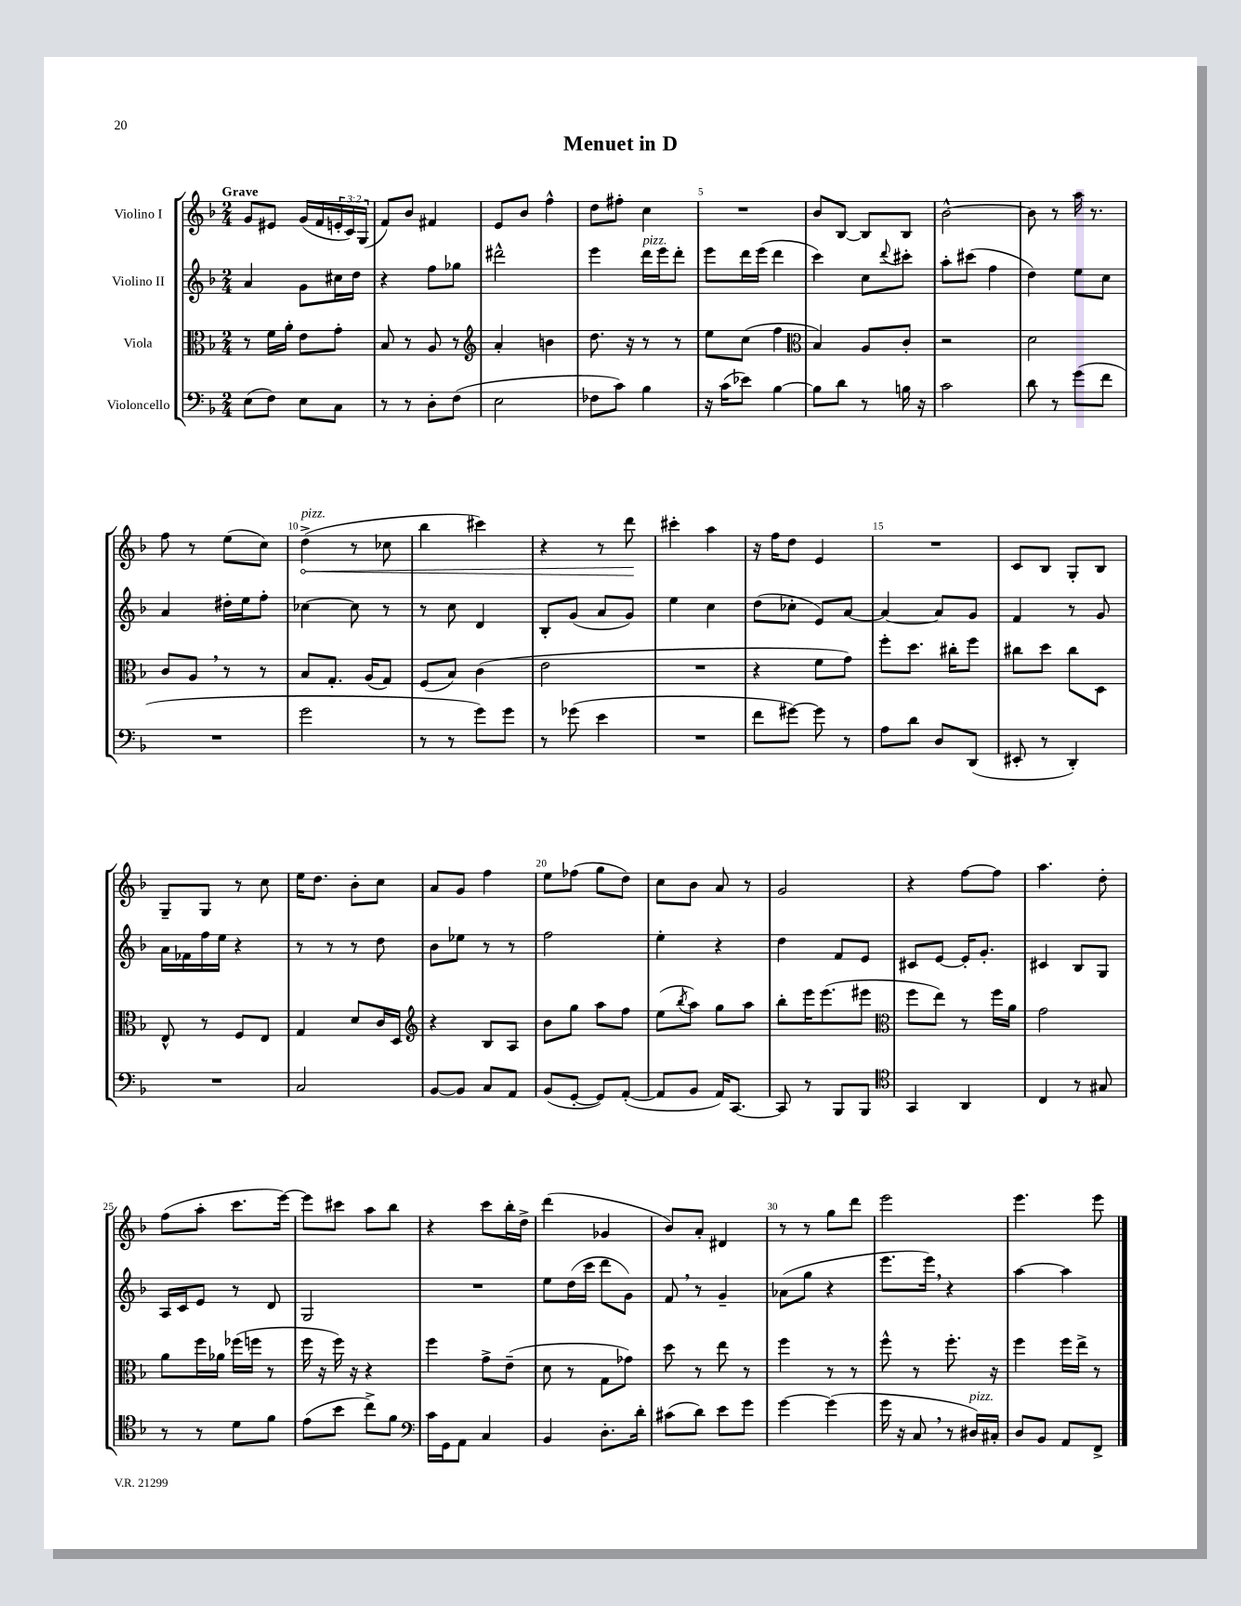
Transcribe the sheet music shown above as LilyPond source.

\header { title = "Menuet in D" }
<<
\new StaffGroup <<
\new Staff = "s0" \with { instrumentName = "Violino I" } {
    \clef treble \key f \major \numericTimeSignature \time 2/4 \override Staff.TupletNumber.text = #tuplet-number::calc-fraction-text \tempo "Grave"
    g'8 eis'8 g'16( f'16 \tuplet 3/2 { e'16-. c'16) g16( } |
    f'8) bes'8 fis'4 |
    e'8 bes'8 f''4-^ |
    d''8 fis''8-. c''4 |
    R2 |
    bes'8 bes8~ bes8 bes8 |
    bes'2~-^ |
    bes'8 r8 a''16 r8. |
    f''8 r8 e''8( c''8) |
    \once \override Hairpin.circled-tip = ##t d''4->\<^\markup { \italic "pizz." }( r8 ces''8 |
    bes''4 cis'''4) |
    r4 r8 d'''8\! |
    cis'''4-. a''4 |
    r16 f''16 d''8 e'4 |
    R2 |
    c'8 bes8 g8-. bes8 |
    g8-- g8 r8 c''8 |
    e''16 d''8. bes'8-. c''8 |
    a'8 g'8 f''4 |
    e''8 fes''8( g''8 d''8) |
    c''8 bes'8 a'8 r8 |
    g'2 |
    r4 f''8~ f''8 |
    a''4. d''8-. |
    f''8( a''8-. c'''8. e'''16~) |
    e'''8 cis'''8 a''8 bes''8 |
    r4 c'''8 bes''16-. d''16-> |
    d'''4( ges'4 |
    bes'8) a'8-. dis'4 |
    r8 r8 g''8 d'''8 |
    e'''2 |
    e'''4. e'''8 \bar "|." |
}
\new Staff = "s1" \with { instrumentName = "Violino II" } {
    \clef treble \key f \major \numericTimeSignature \time 2/4
    a'4 g'8 cis''16 d''16 |
    r4 f''8 ges''8 |
    dis'''2-^ |
    e'''4 d'''16^\markup { \italic "pizz." } e'''16 d'''8-. |
    e'''8 d'''16 e'''16( d'''4 |
    c'''4) c''8 \appoggiatura { d'''8 } cis'''8-. |
    a''8-. cis'''8( f''4 |
    d''4) e''8 c''8 |
    a'4 dis''16-. e''16 f''8-. |
    ces''4~ ces''8 r8 |
    r8 c''8 d'4 |
    bes8-. g'8( a'8 g'8) |
    e''4 c''4 |
    d''8( ces''8-. e'8) a'8~ |
    a'4~ a'8 g'8 |
    f'4 r8 g'8 |
    a'16 fes'16 f''16 e''16 r4 |
    r8 r8 r8 d''8 |
    bes'8 ees''8 r8 r8 |
    f''2 |
    e''4-. r4 |
    d''4 f'8 e'8 |
    cis'8 e'8~ e'16-. g'8.-. |
    cis'4 bes8 g8 |
    a16 c'16 e'8 r8 d'8 |
    g2 |
    R2 |
    e''8 d''16( c'''16 d'''8 g'8) |
    f'8 \breathe r8 g'4-- |
    aes'8( g''8 r4 |
    e'''8. e'''16) \breathe r4 |
    a''4~ a''4 \bar "|." |
}
\new Staff = "s2" \with { instrumentName = "Viola" } {
    \clef alto \key f \major \numericTimeSignature \time 2/4
    r8 f'16 a'16-. e'8 g'8-. |
    bes8 r8 a8 r8 |
    \clef treble a'4-. b'4 |
    d''8. r16 r8 r8 |
    e''8 c''8( f''4 |
    \clef alto bes4) a8 c'8-. |
    r2 |
    d'2 |
    c'8 a8 \breathe r8 r8 |
    bes8 g8.-. a16( g8) |
    f8( bes8) c'4( |
    e'2 |
    R2 |
    r4 f'8 g'8) |
    f''8-. d''8. cis''16-. f''8 |
    cis''8 d''8 cis''8 d8 |
    e8-^ r8 f8 e8 |
    g4 d'8 c'16 d16 |
    \clef treble r4 bes8 a8 |
    bes'8 g''8 a''8 f''8 |
    e''8( \acciaccatura { bes''8 } a''8) g''8 a''8 |
    bes''8-. e'''16 e'''8.( eis'''8 |
    \clef alto f''8 e''8) r8 f''16 a'16 |
    g'2 |
    a'8 f''16 aes'16 fes''16( f''16 r8 |
    f''16 r16 f''16) r16 r4 |
    f''4 g'8-> e'8--( |
    d'8 r8 g8 ges'8) |
    d''8 r8 e''8 r8 |
    f''4 r8 r8 |
    f''8-^ r8 f''8.-. r16 |
    f''4 f''16 e''16-> r8 \bar "|." |
}
\new Staff = "s3" \with { instrumentName = "Violoncello" } {
    \clef bass \key f \major \numericTimeSignature \time 2/4
    e8( f8) e8 c8 |
    r8 r8 d8-. f8( |
    e2 |
    fes8 c'8) bes4 |
    r16 c'16( ees'8) bes4~ |
    bes8 d'8 r8 b16 r16 |
    c'2 |
    d'8 r8 g'8( f'8 |
    R2 |
    g'2 |
    r8 r8 g'8) g'8 |
    r8 ges'8( e'4 |
    R2 |
    f'8 gis'8~) gis'8 r8 |
    a8 d'8 d8 d,8( |
    eis,8-. r8 d,4-.) |
    R2 |
    c2 |
    bes,8~ bes,8 c8 a,8 |
    bes,8( g,8~-. g,8) a,8~-.( |
    a,8 bes,8 a,16) c,8.~ |
    c,8 r8 bes,,8 bes,,8 |
    \clef tenor g,4 a,4 |
    c4 r8 gis8 |
    r8 r8 d'8 f'8 |
    e'8( bes'8 c''8->) f'8 |
    \clef bass c'16 g,16 a,8 c4 |
    bes,4 d8.-. d'16-. |
    cis'8( d'8) e'8 g'8 |
    g'4~ g'4( |
    g'16 r16 c8 \breathe r8 dis16^\markup { \italic "pizz." }) cis16-. |
    d8 bes,8 a,8 f,8-> \bar "|." |
}
>>
>>
\layout { \context { \Score \override BarNumber.break-visibility = ##(#f #t #t) barNumberVisibility = #(every-nth-bar-number-visible 5) } }
